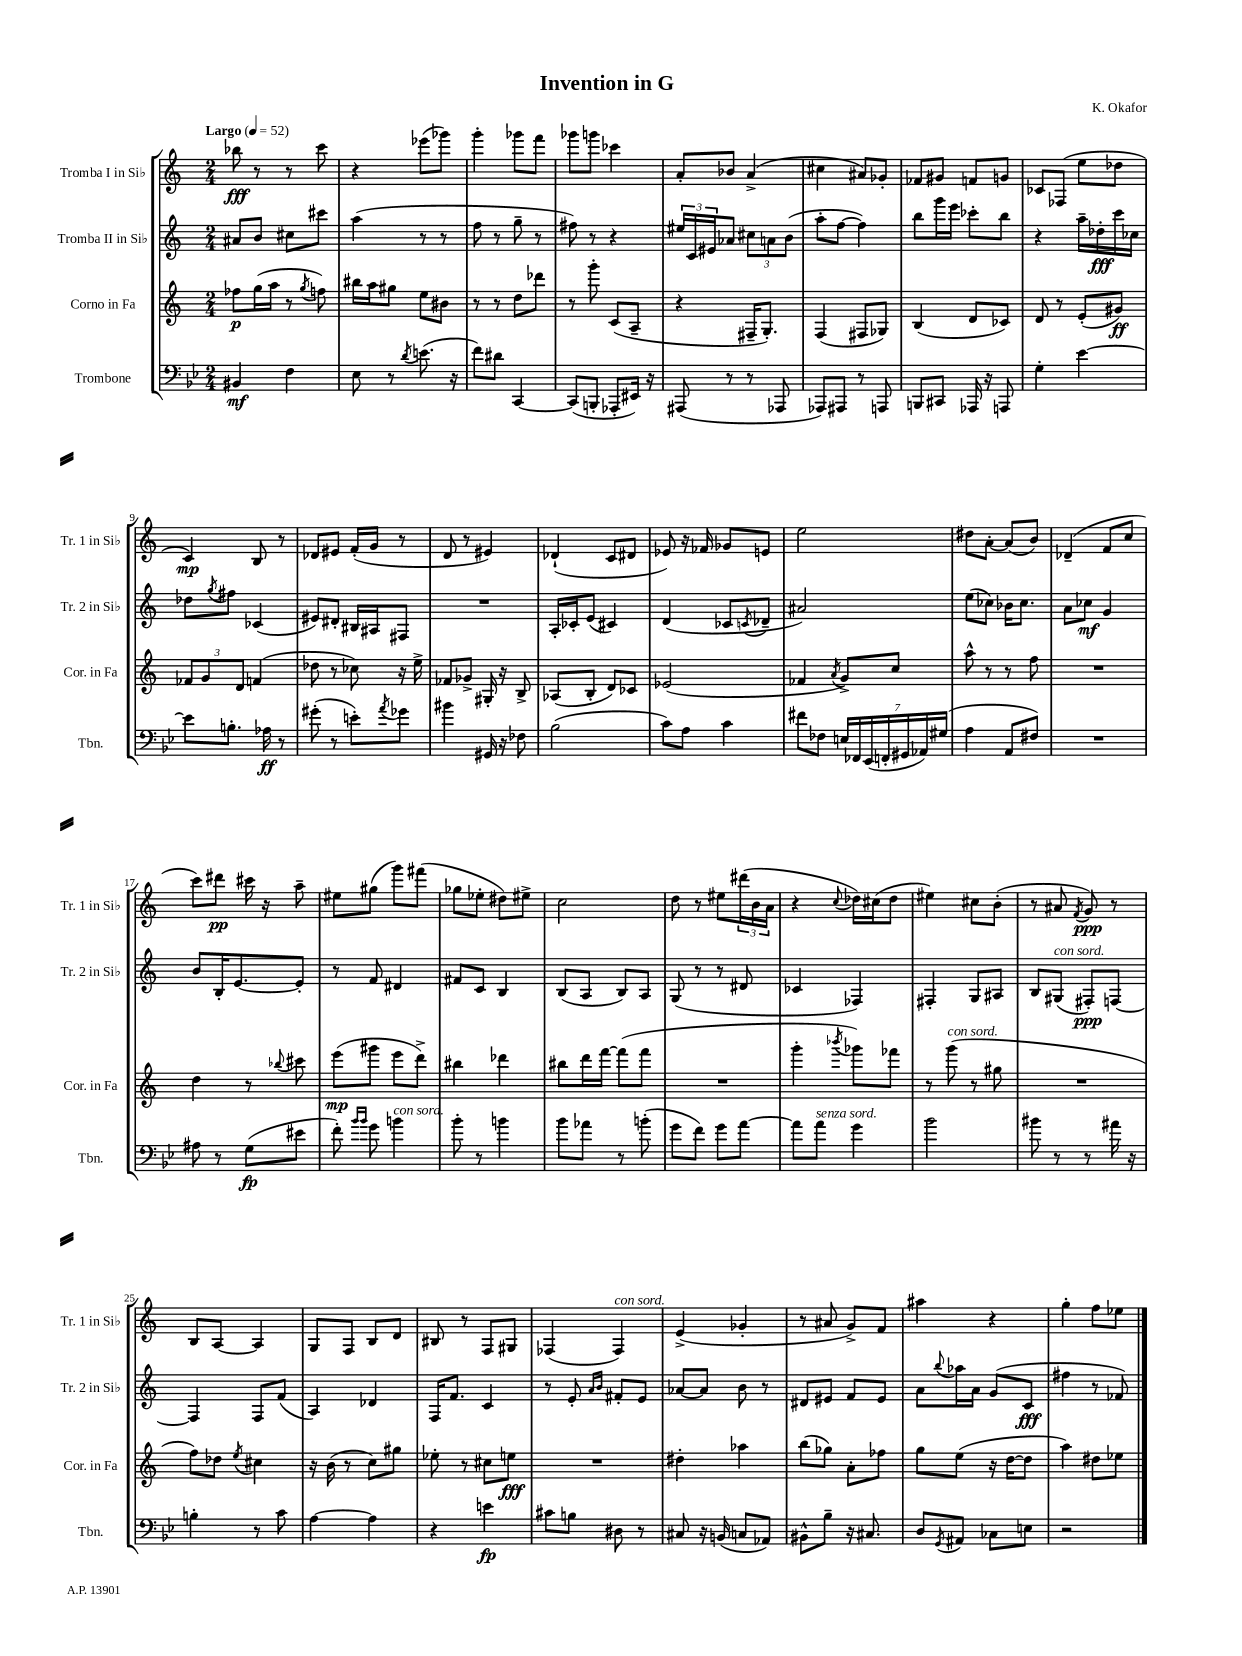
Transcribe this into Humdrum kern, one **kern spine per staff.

**kern	**dynam	**kern	**dynam	**kern	**dynam	**kern	**dynam
*part4	*part4	*part3	*part3	*part2	*part2	*part1	*part1
*staff4	*staff4	*staff3	*staff3	*staff2	*staff2	*staff1	*staff1
*I"Trombone	*	*I"Corno in Fa	*	*I"Tromba II in Si♭	*	*I"Tromba I in Si♭	*
*I'Tbn.	*	*I'Cor. in Fa	*	*I'Tr. 2 in Si♭	*	*I'Tr. 1 in Si♭	*
*clefF4	*	*clefG2	*	*clefG2	*	*clefG2	*
*k[b-e-]	*	*k[]	*	*k[]	*	*k[]	*
*M2/4	*	*M2/4	*	*M2/4	*	*M2/4	*
*MM52	*	*MM52	*	*MM52	*	*MM52	*
=1	=1	=1	=1	=1	=1	=1	=1
!	!	!	!	!	!	!LO:TX:a:B:t=Largo	!
4BB#X/	mf	8ff-X\L	p	8a#X/L	.	8bb-X\	fff
.	.	(16gg\L	.	8b/J	.	8r	.
.	.	16aa\JJ	.	.	.	.	.
4F\	.	8r	.	8cc#X\L	.	8r	.
.	.	8qgg/	.	.	.	.	.
.	.	8ffn\)	.	8ccc#X\J	.	8ccc\	.
=2	=2	=2	=2	=2	=2	=2	=2
8E-\	.	16bb#X\LL	.	(4aa\	.	4r	.
.	.	16aa\J	.	.	.	.	.
8r	.	8gg#X\J	.	.	.	.	.
8qd/	.	.	.	.	.	.	.
(8.en\	.	8ee\L	.	8r	.	(8eee-X\L	.
.	.	8b#X\J	.	8r	.	8ggg-X\J)	.
16r	.	.	.	.	.	.	.
=3	=3	=3	=3	=3	=3	=3	=3
8f\L)	.	8r	.	8ff\	.	4ggg'\	.
8d#X\J	.	8r	.	8r	.	.	.
[4CC/	.	8dd\L	.	8gg~\	.	8ggg-X\L	.
.	.	8ddd-X\J	.	8r	.	8fff\J	.
=4	=4	=4	=4	=4	=4	=4	=4
(8CC/L]	.	8r	.	8ff#X\)	.	8ggg-X\L	.
8BBBn'/J	.	8ggg'\	.	8r	.	8gggn\J	.
8AAA-X'/L	.	(8c/L	.	4r	.	4ccc-X\	.
16EE#X/Jk)	.	8A~/J	.	.	.	.	.
16r	.	.	.	.	.	.	.
=5	=5	=5	=5	=5	=5	=5	=5
(8AAA#X/	.	4r	.	24ee#X/LL	.	8a'/L	.
.	.	.	.	24c/	.	.	.
.	.	.	.	24e#X/J	.	.	.
8r	.	.	.	8a-X/J	.	8b-X/J	.
8r	.	16F#X~/KL	.	12cc#X\L	.	(4a^/	.
.	.	8.G'/J)	.	.	.	.	.
.	.	.	.	12an\	.	.	.
8AAA-X/	.	.	.	.	.	.	.
.	.	.	.	(12b\J	.	.	.
=6	=6	=6	=6	=6	=6	=6	=6
8AAA-X/L)	.	(4F/	.	8aa'\L	.	4cc#X\	.
8AAA#X/J	.	.	.	[8ff\J	.	.	.
8r	.	8F#X/L	.	4ff\])	.	8a#X/L)	.
8AAAn/	.	8G-X/J)	.	.	.	8g-X'/J	.
=7	=7	=7	=7	=7	=7	=7	=7
8BBBn/L	.	(4B/	.	8bb\L	.	8f-X/L	.
8CC#X/J	.	.	.	16ggg\L	.	8g#X/J	.
.	.	.	.	16eee\JJ	.	.	.
16AAA-X/	.	8d/L	.	8ccc-X'\L	.	8fn/L	.
16r	.	.	.	.	.	.	.
8AAAn/	.	8c-X/J)	.	8bb\J	.	8gn/J	.
=8	=8	=8	=8	=8	=8	=8	=8
4G'\	.	8d/	.	4r	.	8c-X/L	.
.	.	8r	.	.	.	(8F-X/J	.
[4e-\	.	(8e'/L	.	16aa~\LL	.	8ee\L	.
.	.	.	.	16dd-X'\	fff	.	.
.	.	8g#X/J)	ff	16ccc\	.	8dd-X\J	.
.	.	.	.	16cc-X\JJ	.	.	.
!!LO:LB:g=z
=9	=9	=9	=9	=9	=9	=9	=9
8e-\L]	.	12f-X/L	.	8dd-X\L	.	4c/)	mp
.	.	12g/	.	.	.	.	.
.	.	.	.	8qgg/	.	.	.
8.Bn'\J	.	.	.	8ff#X\J	.	.	.
.	.	12d/J	.	.	.	.	.
.	.	(4fn/	.	(4c-X/	.	8B/	.
16A-X\	ff	.	.	.	.	.	.
8r	.	.	.	.	.	8r	.
=10	=10	=10	=10	=10	=10	=10	=10
(8g#X'\	.	8dd-X\	.	8e#X/L)	.	8d-X/L	.
8r	.	8r	.	8d#X'/J	.	8e#X/J	.
8en'\L)	.	8cc-X\)	.	16B#X/LL	.	(16f'/LL	.
.	.	.	.	16A#X/J	.	16g/JJ	.
8qa/	.	.	.	.	.	.	.
8g-X\J	.	16r	.	8F#X/J	.	8r	.
.	.	16ee^\	.	.	.	.	.
=11	=11	=11	=11	=11	=11	=11	=11
4b#X\	.	8f-X/L	.	2r	.	8d/	.
.	.	8g-X^/J	.	.	.	8r	.
16GG#X/	.	16G#X'/	.	.	.	4e#X/)	.
16r	.	16r	.	.	.	.	.
8F-X\	.	8B^/	.	.	.	.	.
=12	=12	=12	=12	=12	=12	=12	=12
(2B-\	.	(8A-X/L	.	16A'/LL	.	(4d-X`/	.
.	.	.	.	16c-X'/J	.	.	.
.	.	8B'/J	.	(8e/J	.	.	.
.	.	8d/L)	.	4c#X/)	.	8c/L	.
.	.	8c-X/J	.	.	.	8d#X/J	.
=13	=13	=13	=13	=13	=13	=13	=13
8c\L)	.	(2e-X/	.	(4d/	.	8e-X/)	.
8A\J	.	.	.	.	.	16r	.
.	.	.	.	.	.	16f-X/	.
4c\	.	.	.	8c-X/L	.	8g-X/L	.
.	.	.	.	8qcn/	.	.	.
.	.	.	.	8d-X~/J	.	8en/J	.
=14	=14	=14	=14	=14	=14	=14	=14
8f#X\L	.	4f-X/	.	2a#X/)	.	2ee\	.
8F-X\J	.	.	.	.	.	.	.
.	.	8qa/	.	.	.	.	.
28En/LL	.	8g^/L)	.	.	.	.	.
28FF-X/	.	.	.	.	.	.	.
(28EE-/	.	.	.	.	.	.	.
28FFn'/	.	.	.	.	.	.	.
.	.	8cc/J	.	.	.	.	.
28GG#X/	.	.	.	.	.	.	.
28AA-X/)	.	.	.	.	.	.	.
(28G#X/JJ	.	.	.	.	.	.	.
=15	=15	=15	=15	=15	=15	=15	=15
4A\	.	8aa^^\	.	(8ee\L	.	8dd#X\L	.
.	.	8r	.	8cc-X\J)	.	[8a'\J	.
8AA/L	.	8r	.	16b-X\KL	.	(8a/L]	.
.	.	.	.	8.cc-\J	.	.	.
8F#X/J)	.	8ff\	.	.	.	8b/J)	.
=16	=16	=16	=16	=16	=16	=16	=16
2r	.	2r	.	8a\L	.	(4d-X~/	.
.	.	.	.	8cc-X\J	mf	.	.
.	.	.	.	4g/	.	8f/L	.
.	.	.	.	.	.	8cc/J	.
!!LO:LB:g=z
=17	=17	=17	=17	=17	=17	=17	=17
8A#X\	.	4dd\	.	8b/L	.	8ccc\L)	.
8r	.	.	.	16B'/K	.	8ddd#X\J	pp
.	.	.	.	[8.e/	.	.	.
(8G\L	fp	8r	.	.	.	16ccc#X\	.
.	.	.	.	.	.	16r	.
.	.	8qqbb-X/	.	.	.	.	.
8e#X\J	.	8ccc#X\	.	8e'/J]	.	8aa~\	.
=18	=18	=18	=18	=18	=18	=18	=18
8f'\)	.	(8eee\L	mp	8r	.	8ee#X\L	.
16qqb-/LL	.	.	.	.	.	.	.
16qqb-/JJ	.	.	.	.	.	.	.
8g\	.	8ggg#X\J	.	8f/	.	(8gg#X\J	.
!LO:TX:a:i:t=con sord.	!	!	!	!	!	!	!
4bn\	.	8eee\L	.	4d#X/	.	8ggg\L)	.
.	.	8ddd^\J)	.	.	.	(8fff#X\J	.
=19	=19	=19	=19	=19	=19	=19	=19
8b-'\	.	4bb#X\	.	8f#X/L	.	8gg-X\L	.
8r	.	.	.	8c/J	.	8ee-X'\J	.
4bn\	.	4ddd-X\	.	4B/	.	8dd#X\L)	.
.	.	.	.	.	.	8ee#X^\J	.
=20	=20	=20	=20	=20	=20	=20	=20
8b-\L	.	8bb#X\L	.	(8B/L	.	2cc\	.
8a-X\J	.	16ddd\L	.	8A/J	.	.	.
.	.	[16fff\JJ	.	.	.	.	.
8r	.	(8fff\L]	.	8B/L)	.	.	.
(8bn'\	.	8fff\J	.	8A/J	.	.	.
=21	=21	=21	=21	=21	=21	=21	=21
8g\L	.	2r	.	(8G/	.	8dd\	.
8f\J)	.	.	.	8r	.	8r	.
8g\L	.	.	.	8r	.	8ee#X\L	.
[8a\J	.	.	.	8d#X/	.	(24ddd#X\L	.
.	.	.	.	.	.	24b\	.
.	.	.	.	.	.	24a\JJ	.
=22	=22	=22	=22	=22	=22	=22	=22
8a\L]	.	4ggg'\	.	4c-X/	.	4r	.
!LO:TX:a:i:t=senza sord.	!	!	!	!	!	!	!
8a\J	.	.	.	.	.	.	.
.	.	8qbbb-X/	.	.	.	8qqcc/	.
4g\	.	8ggg-X\L)	.	4F-X/)	.	16dd-X\LL)	.
.	.	.	.	.	.	(16cc#X\J	.
.	.	8fff-X\J	.	.	.	8dd-\J	.
=23	=23	=23	=23	=23	=23	=23	=23
2b-\	.	8r	.	4F#X'/	.	4ee#X\)	.
!	!	!LO:TX:a:i:t=con sord.	!	!	!	!	!
.	.	(8ggg\	.	.	.	.	.
.	.	8r	.	8G/L	.	8cc#X\L	.
.	.	8gg#X\	.	8A#X/J	.	(8b'\J	.
=24	=24	=24	=24	=24	=24	=24	=24
8b#X\	.	2r	.	8B/L	.	8r	.
!	!	!	!	!LO:TX:a:i:t=con sord.	!	!	!
8r	.	.	.	(8G#X/J	.	8a#X/	.
.	.	.	.	.	.	8qf/	.
8r	.	.	.	8F#X'/L)	ppp	8g/)	ppp
16a#X\	.	.	.	[8Fn/J	.	8r	.
16r	.	.	.	.	.	.	.
!!LO:LB:g=z
=25	=25	=25	=25	=25	=25	=25	=25
4Bn'\	.	8ff\L)	.	4F/]	.	8B/L	.
.	.	8dd-X\J	.	.	.	[8A/J	.
.	.	8qee/	.	.	.	.	.
8r	.	4cc#X\	.	8F/L	.	4A/]	.
8c\	.	.	.	(8f/J	.	.	.
=26	=26	=26	=26	=26	=26	=26	=26
[4A\	.	16r	.	4A/)	.	8G/L	.
.	.	(16b\	.	.	.	.	.
.	.	8r	.	.	.	8F/J	.
4A\]	.	8cc\L)	.	4d-X/	.	8B/L	.
.	.	8gg#X\J	.	.	.	8d/J	.
=27	=27	=27	=27	=27	=27	=27	=27
4r	.	8ee-X'\	.	16F/KL	.	8B#X/	.
.	.	.	.	8.f/J	.	.	.
.	.	8r	.	.	.	8r	.
4en\	fp	8cc#X\L	.	4c/	.	8F/L	.
.	.	8een\J	fff	.	.	8G#X/J	.
=28	=28	=28	=28	=28	=28	=28	=28
8c#X\L	.	2r	.	8r	.	(4F-X/	.
8Bn\J	.	.	.	8e'/	.	.	.
.	.	.	.	16qqa/LL	.	.	.
.	.	.	.	16qqb/JJ	.	.	.
!	!	!	!	!	!	!LO:TX:a:i:t=con sord.	!
8D#X\	.	.	.	8f#X'/L	.	4F-/)	.
8r	.	.	.	8e/J	.	.	.
=29	=29	=29	=29	=29	=29	=29	=29
8C#X/	.	4dd#X'\	.	[8a-X/L	.	(4e^/	.
16r	.	.	.	8a-/J]	.	.	.
(16BBn/	.	.	.	.	.	.	.
8Cn/L	.	4aa-X\	.	8b\	.	4g-X'/	.
8AA-X/J)	.	.	.	8r	.	.	.
=30	=30	=30	=30	=30	=30	=30	=30
8BB#X^^\L	.	(8bb\L	.	8d#X/L	.	8r	.
8B-~\J	.	8gg-X\J)	.	8e#X/J	.	8a#X/	.
16r	.	8a'\L	.	8f/L	.	8g^/L)	.
8.C#X/	.	.	.	.	.	.	.
.	.	8ff-X\J	.	8e#/J	.	8f/J	.
=31	=31	=31	=31	=31	=31	=31	=31
8D/L	.	8gg\L	.	8a\L	.	4aa#X\	.
8qGG/	.	.	.	8qqbb/	.	.	.
8AA#X/J	.	(8ee\J	.	16aa-X\L	.	.	.
.	.	.	.	16a\JJ	.	.	.
8C-X\L	.	16r	.	(8g/L	.	4r	.
.	.	[16dd\KL	.	.	.	.	.
8En\J	.	8dd\J]	.	8c/J	fff	.	.
=32	=32	=32	=32	=32	=32	=32	=32
2r	.	4aa\)	.	4ff#X\	.	4gg'\	.
.	.	8dd#X\L	.	8r	.	8ff\L	.
.	.	8ee-X\J	.	8f-X/)	.	8ee-X\J	.
==	==	==	==	==	==	==	==
*-	*-	*-	*-	*-	*-	*-	*-
